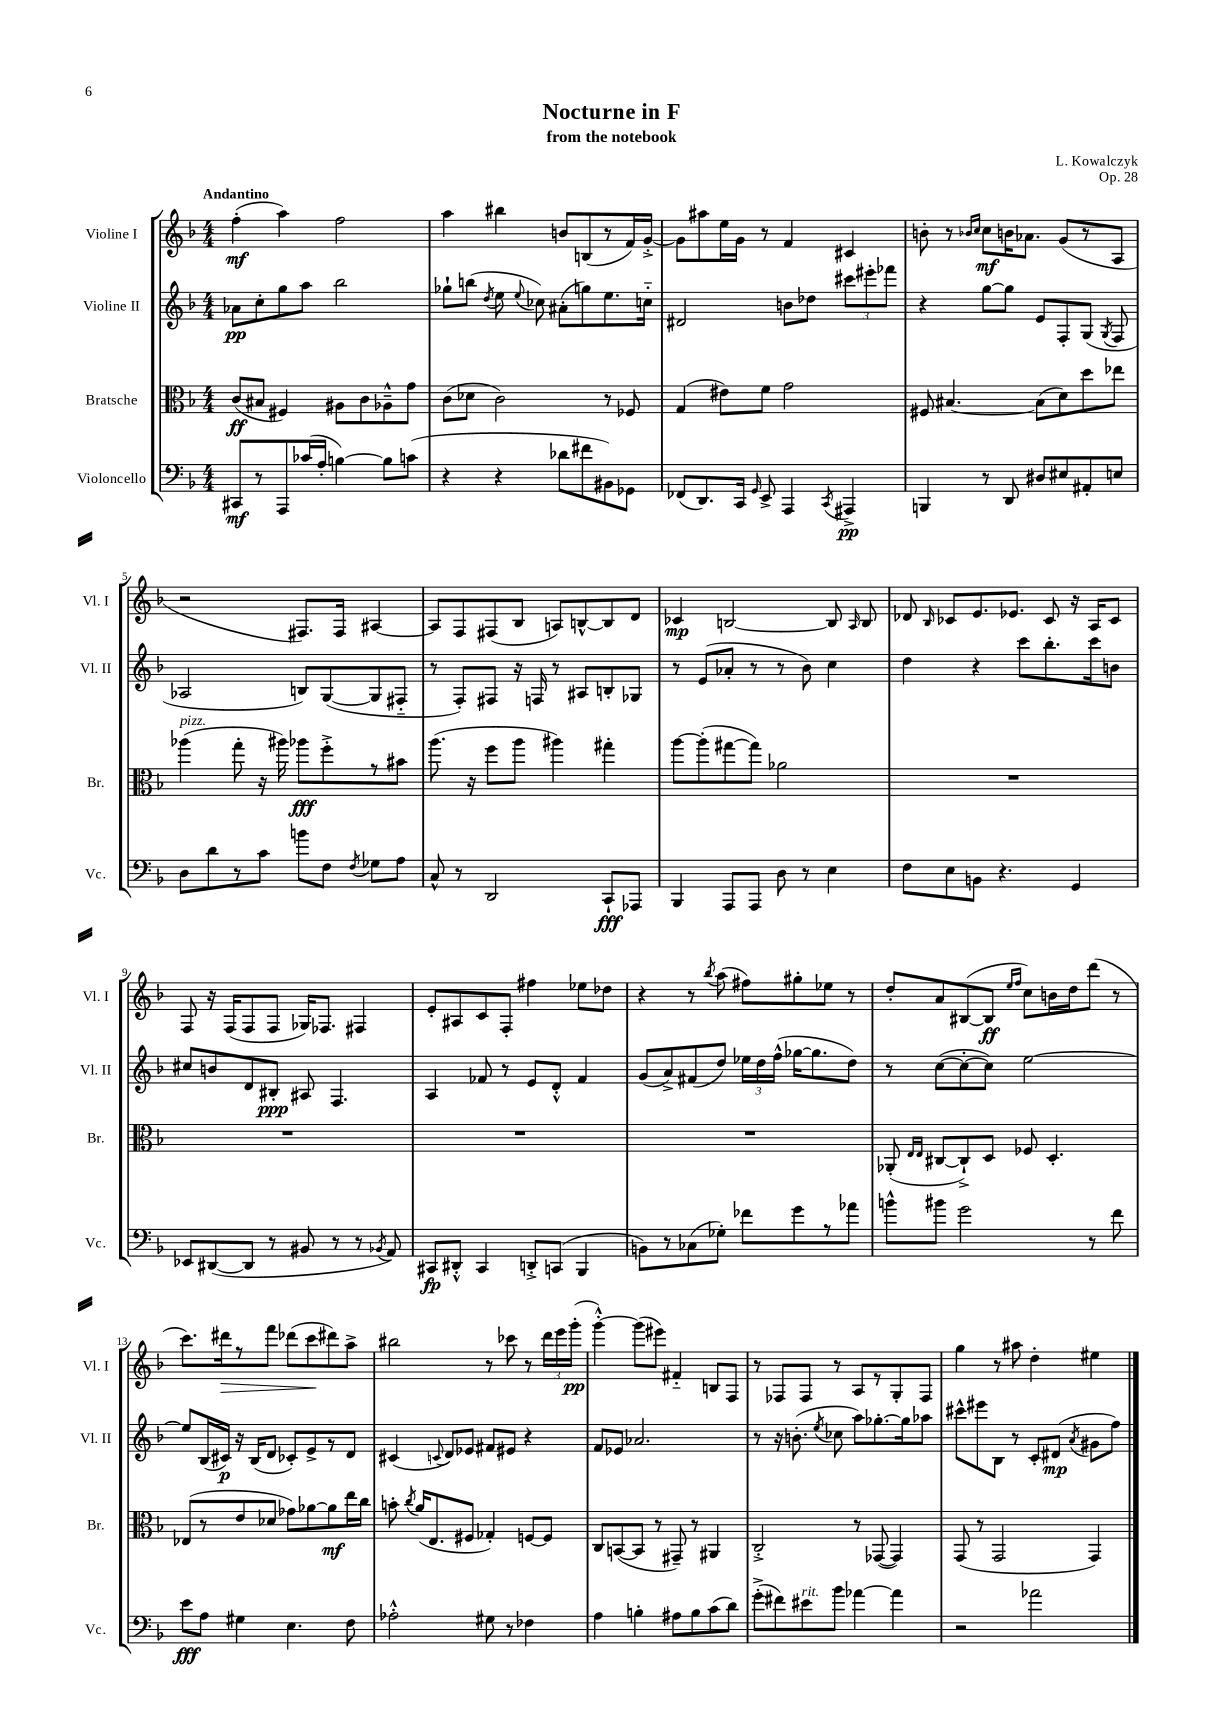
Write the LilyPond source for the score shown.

\header { title = "Nocturne in F" composer = "L. Kowalczyk" subtitle = "from the notebook" opus = "Op. 28" }
<<
\new StaffGroup <<
\new Staff = "s0" \with { instrumentName = "Violine I" shortInstrumentName = "Vl. I" } {
    \clef treble \key f \major \numericTimeSignature \time 4/4 \tempo "Andantino"
    \autoBeamOff f''4-.\mf( a''4) f''2 |
    a''4 bis''4 b'8[ b8( r8 f'16) g'16]~-.-> |
    g'8[ ais''8 e''16 g'16] r8 f'4 cis'4 |
    b'8-. r8 \grace { bes'16[ c''16] } c''8[\mf b'16 aes'8.] g'8[( r8 a8] |
    r2 fis8.[) fis16] ais4~ |
    ais8[ f8 fis8( bes8] a8[) b8~-^ b8 d'8] |
    ces'4\mp b2~ b8 \grace { a16 } b8 |
    des'8 \grace { bes16 } ces'8[ e'8. ees'8.] ces'8 r16 a16[ ces'8] |
    f8 r16 f16[( f8 f8] ges16[) fes8.] fis4 |
    e'8[-. ais8 c'8 f8]-. fis''4 ees''8[ des''8] |
    r4 r8 \acciaccatura { bes''8 } a''8( fis''8[) gis''8-. ees''8] r8 |
    d''8[-. a'8 bis8~( bis8]\ff \grace { e''16[ f''16] } c''8[) b'16 d''16 d'''8]( r8 |
    c'''8.[) dis'''16\> r8 f'''8] des'''8[( c'''8\! dis'''8) a''8]-> |
    bis''2 r8 ces'''8 r8 \tuplet 3/2 { d'''16[ e'''16 g'''16]-.\pp( } |
    g'''4~-.-^) g'''8[( eis'''8]) fis'4-_ b8[ f8] |
    r8 fes8[ fes8] r8 a8[ r8 g8-. fes8] |
    g''4 r8 ais''8 d''4-. eis''4 \bar "|." |
}
\new Staff = "s1" \with { instrumentName = "Violine II" shortInstrumentName = "Vl. II" } {
    \clef treble \key f \major \numericTimeSignature \time 4/4
    \autoBeamOff aes'8[\pp c''8-. g''8 a''8] bes''2 |
    ges''8[-! b''8]( \acciaccatura { d''8 } e''8 \appoggiatura { e''8 } ces''8) ais'8[-.( g''8) e''8. c''16]-_ |
    dis'2 b'8[ des''8] \tuplet 3/2 { cis'''8[ eis'''8-. fes'''8] } |
    r4 g''8[~ g''8] e'8[ f8-. g8]( \acciaccatura { g8 } f8 |
    aes2 b8[) g8~( g8 fis8]-_ |
    r8 f8[-.) fis8] r16 f16 r8 ais8[ b8-. ges8] |
    r8 e'8[( aes'8]-. r8 r8 bes'8) c''4 |
    d''4 r4 c'''8[ bes''8.-. c'''16 b'8] |
    cis''8[ b'8 d'8 bis8]-.\ppp ais8 f4. |
    a4 fes'8 r8 e'8[ d'8]-.-^ fes'4 |
    g'8[( a'8->) fis'8( d''8]) \tuplet 3/2 { ees''16[ d''16 f''16]-^( } ges''16[~ ges''8. d''8]) |
    r8 c''8[~( c''8~-. c''8]) e''2~ |
    e''8[ bes16( cis'16]\p) r16 bes16[( d'8] ces'8[-.) e'8-> r8 d'8] |
    cis'4( \appoggiatura { c'8 } d'8[) ees'8] fis'8[ eis'8] r4 |
    f'8[ ees'8] aes'2. |
    r8 r16 b'8.-.( \acciaccatura { e''8 } ces''8 a''8[) ges''8.~-. ges''16 aes''8] |
    cis'''8[-^ eis'''8 bes8] r8 c'8[-. dis'8]\mp( \acciaccatura { a'8 } gis'8[ f''8]) \bar "|." |
}
\new Staff = "s2" \with { instrumentName = "Bratsche" shortInstrumentName = "Br." } {
    \clef alto \key f \major \numericTimeSignature \time 4/4
    \autoBeamOff c'8[\ff( bis8] fis4) ais8[ c'8 aes8---^ g'8] |
    c'8[( des'8] c'2) r8 fes8 |
    g4( eis'8[) f'8] g'2 |
    fis8 bis4.~ bis8[( d'8) d''8 ees''8] |
    aes''4^\markup { \italic "pizz." }( g''8-. r16 ais''16) aes''8[\fff f''8-.-> r8 bis'8] |
    a''8.( r16 f''8[ a''8] ais''4) gis''4-. |
    a''8[~ a''8-.( gis''8~ gis''8]) aes'2 |
    R1 |
    R1 |
    R1 |
    R1 |
    aes,8-.( \grace { e16[ e16] } cis8[~ cis8-!->) d8] fes8 d4.-. |
    ees8[( r8 e'8 des'8] ges'8[) aes'8~ aes'8\mf e''16 c''16] |
    b'8-. \acciaccatura { c''8 } a'16[( e8. fis8] ges4-.) f8[~ f8] |
    c8[ b,8~( b,8] r8 gis,8--) r8 ais,4 |
    c2-.-> r8 ges,8~( ges,4) |
    g,8( r8 g,2 g,4) \bar "|." |
}
\new Staff = "s3" \with { instrumentName = "Violoncello" shortInstrumentName = "Vc." } {
    \clef bass \key f \major \numericTimeSignature \time 4/4
    \autoBeamOff cis,8[\mf r8 a,,8 ces'16( a16]-. b4~) b8[ c'8]( |
    r4 r4 des'8[ fis'8 bis,8) ges,8] |
    fes,8[( d,8.) c,16] \grace { g,16 } e,8-> a,,4 \acciaccatura { c,8 } ais,,4->\pp |
    b,,4 r8 d,8 dis8[ eis8 ais,8-. e8] |
    d8[ d'8 r8 c'8] b'8[ f8] \acciaccatura { f8 } ges8[ a8] |
    c8-^ r8 d,2 c,8[-!\fff aes,,8] |
    bes,,4 a,,8[ a,,8] d8 r8 e4 |
    f8[ e8 b,8] r4. g,4 |
    ees,8[ dis,8~( dis,8] r8 bis,8 r8 r8 \acciaccatura { bes,8 } a,8) |
    cis,8[\fp dis,8]-.-^ cis,4 d,8[-.-> c,8]( bes,,4 |
    b,8[) r8 ces8( ges8]-.) fes'8[ g'8 r8 aes'8] |
    b'8[-^ bis'8] g'2 r8 f'8 |
    e'8[\fff a8] gis4 e4. f8 |
    aes2-.-^ gis8 r8 fes4 |
    a4 b4-. ais8[ b8 c'8( d'8]) |
    g'8[-.->( fis'8) eis'8^\markup { \italic "rit." } bes'8] aes'4~ aes'4 |
    r2 aes'2 \bar "|." |
}
>>
>>
